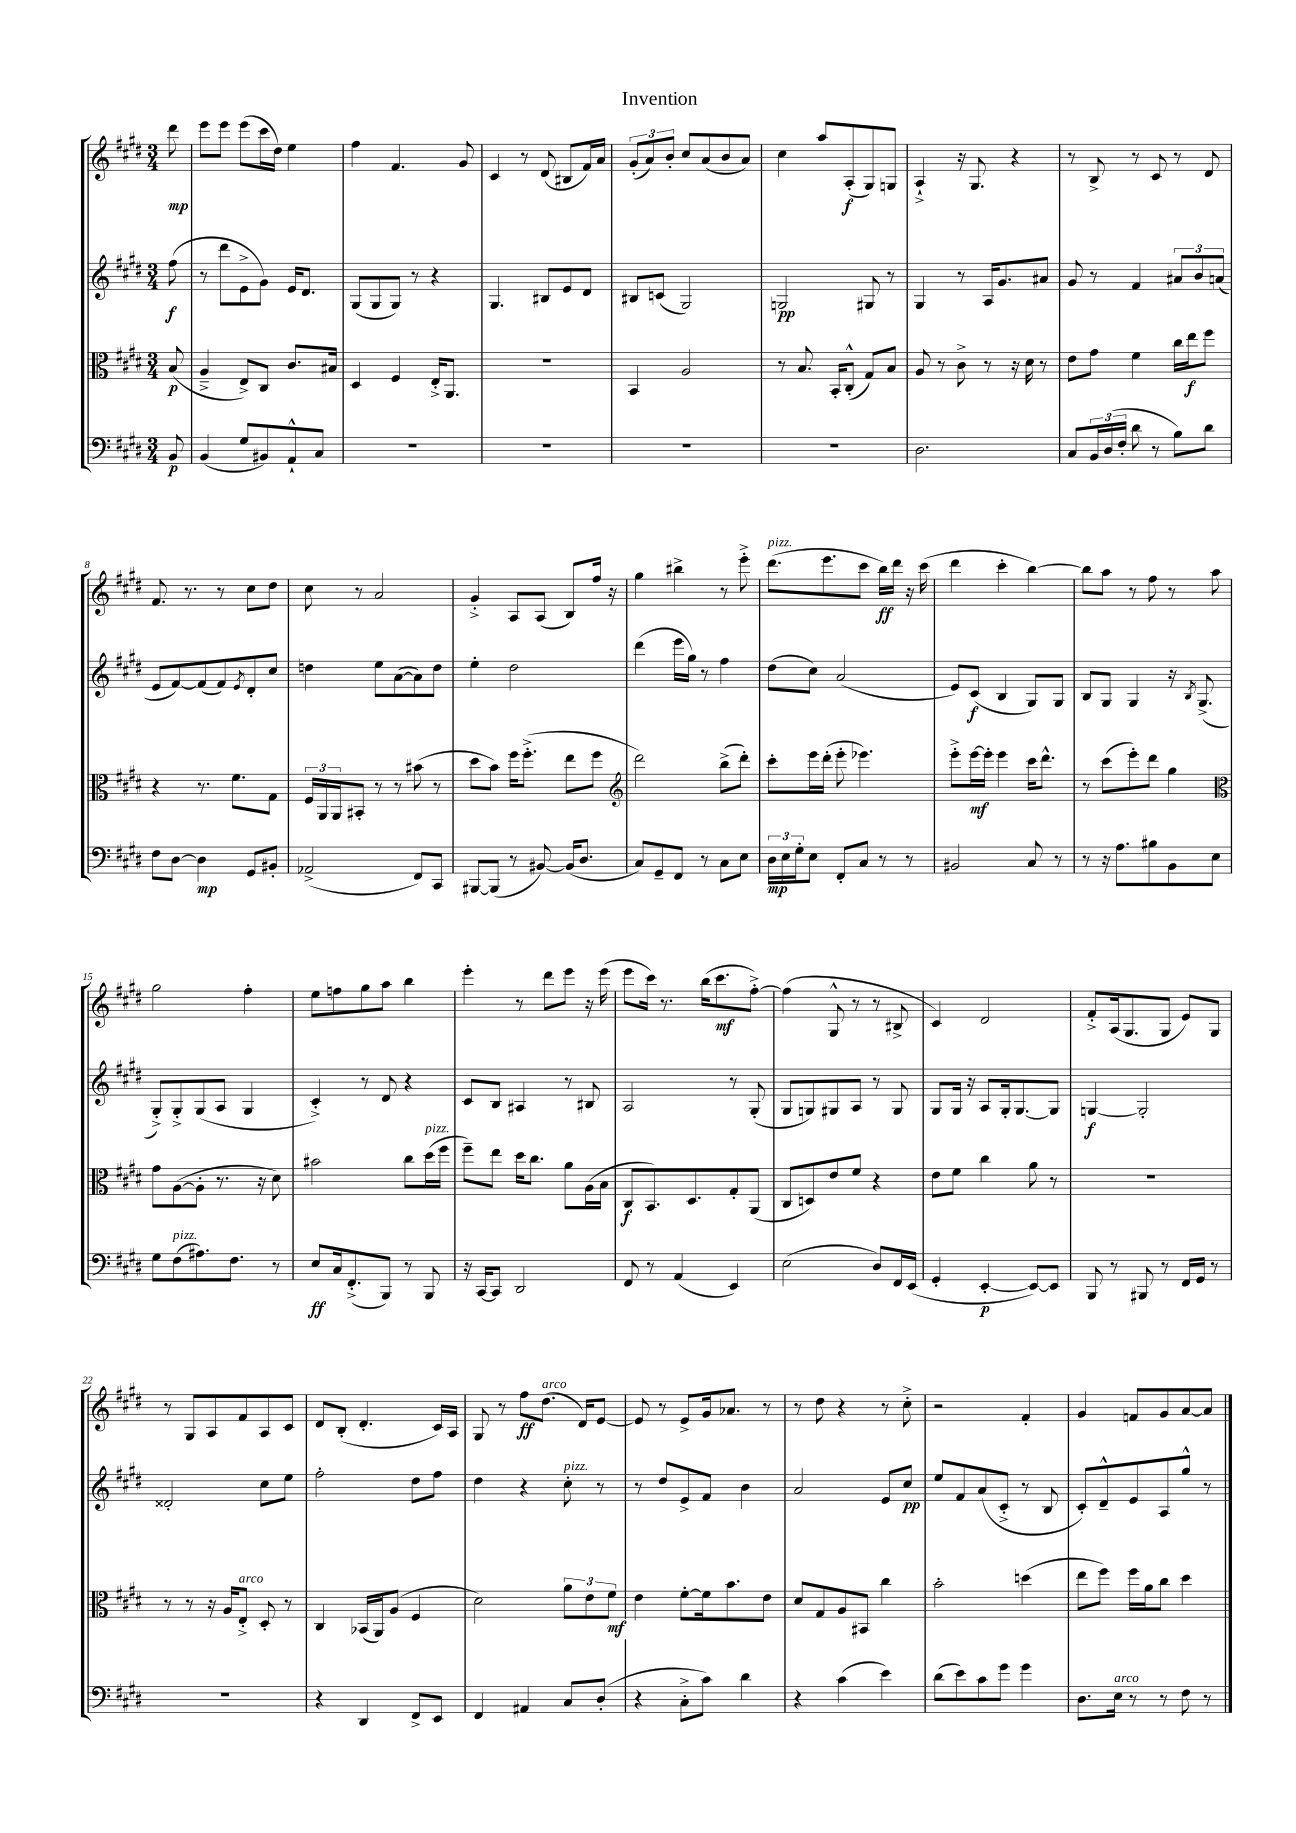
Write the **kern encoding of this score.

**kern	**dynam	**kern	**dynam	**kern	**dynam	**kern	**dynam
*part4	*part4	*part3	*part3	*part2	*part2	*part1	*part1
*staff4	*staff4	*staff3	*staff3	*staff2	*staff2	*staff1	*staff1
*clefF4	*	*clefC3	*	*clefG2	*	*clefG2	*
*k[f#c#g#d#]	*	*k[f#c#g#d#]	*	*k[f#c#g#d#]	*	*k[f#c#g#d#]	*
*M3/4	*	*M3/4	*	*M3/4	*	*M3/4	*
=	=	=	=	=	=	=	=
8BB/	p	(8B/	p	(8ff#\	f	8ddd#\	mp
=1	=1	=1	=1	=1	=1	=1	=1
(4BB/	.	4A~^/	.	8r	.	8eee\L	.
.	.	.	.	8ddd#\L	.	8eee\J	.
8G#/L	.	8E^/L)	.	8e^\	.	(8eee\L	.
8BB#X/)	.	8C#/J	.	8g#\J)	.	16ccc#\L	.
.	.	.	.	.	.	16dd#\JJ)	.
8AA`^^/	.	8.c#/L	.	16e/KL	.	4ee\	.
.	.	.	.	8.d#/J	.	.	.
8C#/J	.	.	.	.	.	.	.
.	.	16B#X/Jk	.	.	.	.	.
=2	=2	=2	=2	=2	=2	=2	=2
2.r	.	4D#/	.	(8G#/L	.	4ff#\	.
.	.	.	.	8G#/	.	.	.
.	.	4F#/	.	8G#/J)	.	4.f#/	.
.	.	.	.	8r	.	.	.
.	.	16E'^/KL	.	4r	.	.	.
.	.	8.AA/J	.	.	.	.	.
.	.	.	.	.	.	8g#/	.
=3	=3	=3	=3	=3	=3	=3	=3
2.r	.	2.r	.	4.G#/	.	4c#/	.
.	.	.	.	.	.	8r	.
.	.	.	.	8B#X/L	.	(8d#/	.
.	.	.	.	8e/	.	8B#X/L	.
.	.	.	.	8d#/J	.	16f#/L)	.
.	.	.	.	.	.	16a/JJ	.
=4	=4	=4	=4	=4	=4	=4	=4
2.r	.	4BB/	.	8B#X/L	.	(12g#'/L	.
.	.	.	.	.	.	12a/)	.
.	.	.	.	(8cn/J	.	.	.
.	.	.	.	.	.	12b'/J	.
.	.	2A/	.	2G#/)	.	8cc#/L	.
.	.	.	.	.	.	(8a/	.
.	.	.	.	.	.	8b/	.
.	.	.	.	.	.	8a/J)	.
=5	=5	=5	=5	=5	=5	=5	=5
2.r	.	8r	.	2Gn/	pp	4cc#\	.
.	.	8.B/	.	.	.	.	.
.	.	.	.	.	.	8aa/L	.
.	.	16BB'/KL	.	.	.	.	.
.	.	(8C#'^^/J	.	.	.	(8A'/	f
.	.	8G#/L)	.	8G#X/	.	8G#/)	.
.	.	8B/J	.	8r	.	8Gn/J	.
=6	=6	=6	=6	=6	=6	=6	=6
2.D#\	.	8A/	.	4G#/	.	4A`^/	.
.	.	8r	.	.	.	.	.
.	.	8c#^\	.	8r	.	16r	.
.	.	.	.	.	.	8.G#/	.
.	.	8r	.	16A/KL	.	.	.
.	.	.	.	8.g#/	.	.	.
.	.	16r	.	.	.	4r	.
.	.	16d#\	.	.	.	.	.
.	.	8r	.	8a#X/J	.	.	.
=7	=7	=7	=7	=7	=7	=7	=7
8C#/L	.	8e\L	.	8g#/	.	8r	.
24BB/L	.	8g#\J	.	8r	.	8B^/	.
(24D#/	.	.	.	.	.	.	.
24F#'/JJ	.	.	.	.	.	.	.
8d#\	.	4f#\	.	4f#/	.	8r	.
8r	.	.	.	.	.	8c#/	.
8B\L)	.	16cc#\LL	.	12a#X/L	.	8r	.
.	.	16ee\J	f	.	.	.	.
.	.	.	.	12b/	.	.	.
8d#\J	.	8ff#\J	.	.	.	8d#/	.
.	.	.	.	(12an/J	.	.	.
!!LO:LB:g=z
=8	=8	=8	=8	=8	=8	=8	=8
8F#\L	.	4r	.	8e/L	.	8.f#/	.
[8D#\J	.	.	.	[8f#/)	.	.	.
.	.	.	.	.	.	8.r	.
4D#\]	mp	8.r	.	(8f#/]	.	.	.
.	.	.	.	8f#/)	.	8r	.
.	.	8.f#\L	.	.	.	.	.
.	.	.	.	8qe/	.	.	.
8GG#/L	.	.	.	8d#'/	.	8cc#\L	.
8BB#X'/J	.	8G#\J	.	8cc#/J	.	8dd#\J	.
=9	=9	=9	=9	=9	=9	=9	=9
(2AA-X^/	.	24F#/LL	.	4ddn\	.	8cc#\	.
.	.	24AA/	.	.	.	.	.
.	.	24AA/J	.	.	.	.	.
.	.	8BB#X'/J	.	.	.	8r	.
.	.	8r	.	8ee\L	.	2a/	.
.	.	8r	.	([8a\	.	.	.
8FF#/L)	.	(8b#X\	.	8a\])	.	.	.
8CC#/J	.	8r	.	8dd\J	.	.	.
=10	=10	=10	=10	=10	=10	=10	=10
[8BBB#X/L	.	8dd#\L	.	4ee'\	.	4g#'^/	.
(8BBB#/J]	.	8b\J)	.	.	.	.	.
8r	.	16ff#\KL	.	2dd#\	.	8A/L	.
.	.	(8.ff#'^\J	.	.	.	.	.
[8BB#X/)	.	.	.	.	.	(8A/J	.
(16BB#/KL]	.	8ee\L	.	.	.	8B/L)	.
8.D#/J	.	.	.	.	.	.	.
.	.	8ff#\J	.	.	.	16ff#/Jk	.
.	.	.	.	.	.	16r	.
=11	=11	=11	=11	=11	=11	=11	=11
*	*	*clefG2	*	*	*	*	*
8C#/L)	.	2ddd#\)	.	(4ddd#\	.	4gg#\	.
8GG#~/	.	.	.	.	.	.	.
8FF#/J	.	.	.	16eee\LL	.	4bb#X^\	.
.	.	.	.	16gg#\JJ)	.	.	.
8r	.	.	.	8r	.	.	.
8C#\L	.	(8bb^\L	.	4ff#\	.	8r	.
8E\J	.	8ddd#'\J)	.	.	.	8eee'^\	.
=12	=12	=12	=12	=12	=12	=12	=12
!	!	!	!	!	!	!LO:TX:a:i:t=pizz.	!
24D#\LL	mp	8ccc#'\L	.	(8dd#\L	.	(8.ddd#\L	.
24E\	.	.	.	.	.	.	.
24G#'\J	.	.	.	.	.	.	.
8E\J	.	16eee\L	.	8cc#\J)	.	.	.
.	.	(16ddd#'\JJ	.	.	.	8.eee\	.
8FF#'/L	.	8eee'\	.	(2a/	.	.	.
8C#/J	.	4.eee-X\)	.	.	.	8ccc#\J	.
8r	.	.	.	.	.	16bb\LL)	ff
.	.	.	.	.	.	16ddd#\JJ	.
8r	.	.	.	.	.	16r	.
.	.	.	.	.	.	(16ccc#\	.
=13	=13	=13	=13	=13	=13	=13	=13
2BB#X/	.	8eee'^\L	.	8e/L)	.	4ddd#\	.
.	.	[16eee\L	mf	(8c#/J	f	.	.
.	.	16eee'\JJ]	.	.	.	.	.
.	.	4eee\	.	4B/	.	4ccc#'\	.
8C#/	.	16ccc#\KL	.	8G#/L)	.	[4bb\)	.
.	.	8.ddd#^^\J	.	.	.	.	.
8r	.	.	.	8G#/J	.	.	.
=14	=14	=14	=14	=14	=14	=14	=14
8r	.	8r	.	8B/L	.	8bb\L]	.
16r	.	(8ccc#\L	.	8G#/J	.	8aa\J	.
8.A\L	.	.	.	.	.	.	.
.	.	8eee'\)	.	4G#/	.	8r	.
8B#X\	.	8ddd#\J	.	.	.	8ff#\	.
8BB\	.	4gg#\	.	16r	.	8r	.
.	.	.	.	8qB/	.	.	.
.	.	.	.	(8.G#^/	.	.	.
8E\J	.	.	.	.	.	8aa\	.
!!LO:LB:g=z
=15	=15	=15	=15	=15	=15	=15	=15
*	*	*clefC3	*	*	*	*	*
8G#\L	.	8g#\L	.	8G#'^/L)	.	2gg#\	.
!LO:TX:a:i:t=pizz.	!	!	!	!	!	!	!
(8F#\	.	([8A\	.	8G#'^/	.	.	.
8.A#X\)	.	8A'\J]	.	(8G#/	.	.	.
.	.	8.r	.	8A/J	.	.	.
8.F#\J	.	.	.	.	.	.	.
.	.	.	.	4G#/	.	4ff#'\	.
.	.	16r	.	.	.	.	.
8r	.	8d#\)	.	.	.	.	.
=16	=16	=16	=16	=16	=16	=16	=16
8E/L	ff	2b#X\	.	4c#'^/)	.	8ee\L	.
16C#/k	.	.	.	.	.	8ffn\	.
(8.FF#'^/	.	.	.	.	.	.	.
.	.	.	.	8r	.	8gg#\	.
8BBB/J)	.	.	.	8d#/	.	8aa\J	.
8r	.	8cc#\L	.	4r	.	4bb\	.
!	!	!LO:TX:a:i:t=pizz.	!	!	!	!	!
8BBB/	.	(16dd#\L	.	.	.	.	.
.	.	16ff#\JJ	.	.	.	.	.
=17	=17	=17	=17	=17	=17	=17	=17
16r	.	8ff#~\L)	.	8c#/L	.	4eee'\	.
[16CC#/KL	.	.	.	.	.	.	.
8CC#/J]	.	8ee\J	.	8B/J	.	.	.
2DD#/	.	16dd#\KL	.	4A#X/	.	8r	.
.	.	8.cc#\J	.	.	.	.	.
.	.	.	.	.	.	8ddd#\L	.
.	.	8a\L	.	8r	.	8eee\J	.
.	.	(16A\L	.	8B#X/	.	16r	.
.	.	16B\JJ	.	.	.	(16eee\	.
=18	=18	=18	=18	=18	=18	=18	=18
8FF#/	.	8C#/L	f	2A/	.	8eee\L	.
8r	.	8.BB/)	.	.	.	16ccc#\Jk)	.
.	.	.	.	.	.	8.r	.
(4AA/	.	.	.	.	.	.	.
.	.	8.D#/	.	.	.	.	.
.	.	.	.	.	.	(16bb\KL	.
.	.	.	.	.	.	8.ccc#\	mf
4EE/)	.	8G#'/	.	8r	.	.	.
.	.	(8AA/J	.	(8G#'/	.	[8ff#'^\J)	.
=19	=19	=19	=19	=19	=19	=19	=19
(2E\	.	8C#/L	.	8G#/L	.	(4ff#\]	.
.	.	8Dn/)	.	8Gn/)	.	.	.
.	.	8e/	.	8G#X/	.	8G#^^/	.
.	.	8f#/J	.	8A/J	.	8r	.
8D#/L)	.	4r	.	8r	.	8r	.
16FF#/L	.	.	.	8G#/	.	8B#X^/	.
(16EE/JJ	.	.	.	.	.	.	.
=20	=20	=20	=20	=20	=20	=20	=20
4GG#'/	.	8e\L	.	8G#/L	.	4c#/)	.
.	.	8f#\J	.	16G#/Jk	.	.	.
.	.	.	.	16r	.	.	.
[4EE'/	p	4cc#\	.	8A/L	.	2d#/	.
.	.	.	.	16G#'/k	.	.	.
.	.	.	.	[8.G#/	.	.	.
8EE/L_)	.	8a\	.	.	.	.	.
8EE/J]	.	8r	.	8G#/J]	.	.	.
=21	=21	=21	=21	=21	=21	=21	=21
8BBB/	.	2.r	.	[4Gn/	f	8f#'^/L	.
8r	.	.	.	.	.	(16A/k	.
.	.	.	.	.	.	8.G#/	.
8BBB#X/	.	.	.	2G'/]	.	.	.
8r	.	.	.	.	.	8G#/J	.
16FF#/LL	.	.	.	.	.	8e/L)	.
16GG#/JJ	.	.	.	.	.	.	.
8r	.	.	.	.	.	8G#/J	.
!!LO:LB:g=z
=22	=22	=22	=22	=22	=22	=22	=22
2.r	.	8r	.	2d##X'/	.	8r	.
.	.	8r	.	.	.	8G#/L	.
.	.	16r	.	.	.	8A/	.
.	.	16A/KL	.	.	.	.	.
!	!	!LO:TX:a:i:t=arco	!	!	!	!	!
.	.	8E'^/J	.	.	.	8f#/	.
.	.	8D#'/	.	8cc#\L	.	8A/	.
.	.	8r	.	8ee\J	.	8c#/J	.
=23	=23	=23	=23	=23	=23	=23	=23
4r	.	4C#/	.	2ff#'\	.	8d#/L	.
.	.	.	.	.	.	(8B'/J	.
4DD#/	.	(16BB-X/LL	.	.	.	4.d#'/	.
.	.	16AA/J)	.	.	.	.	.
.	.	(8A/J	.	.	.	.	.
8FF#^/L	.	4F#/	.	8dd#\L	.	.	.
8EE/J	.	.	.	8ff#\J	.	16c#/LL)	.
.	.	.	.	.	.	16A/JJ	.
=24	=24	=24	=24	=24	=24	=24	=24
4FF#/	.	2d#\)	.	4dd#\	.	8G#/	.
.	.	.	.	.	.	8r	.
4AA#X/	.	.	.	4r	.	8ff#\L	ff
!	!	!	!	!	!	!LO:TX:a:i:t=arco	!
.	.	.	.	.	.	(8.dd#\J	.
!	!	!	!	!LO:TX:a:i:t=pizz.	!	!	!
8C#/L	.	12a\L	.	8cc#'\	.	.	.
.	.	.	.	.	.	16d#/KL)	.
.	.	12e\	.	.	.	.	.
(8D#'/J	.	.	.	8r	.	[8e/J	.
.	.	12f#\J	mf	.	.	.	.
=25	=25	=25	=25	=25	=25	=25	=25
4r	.	4e\	.	8r	.	8e/]	.
.	.	.	.	8dd#/L	.	8r	.
8C#'^\L	.	[8f#'\L	.	8e^/	.	8e^/L	.
8c#\J)	.	16f#\k]	.	8f#/J	.	16g#/k	.
.	.	8.b\	.	.	.	8.a-X/J	.
4d#\	.	.	.	4b\	.	.	.
.	.	8e\J	.	.	.	8r	.
=26	=26	=26	=26	=26	=26	=26	=26
4r	.	8d#/L	.	2a/	.	8r	.
.	.	8G#/	.	.	.	8dd#\	.
(4c#\	.	8A/	.	.	.	4r	.
.	.	8BB#X/J	.	.	.	.	.
4e\)	.	4cc#\	.	8e/L	.	8r	.
.	.	.	.	8cc#/J	pp	8cc#'^\	.
=27	=27	=27	=27	=27	=27	=27	=27
(8d#\L	.	2b'\	.	8ee/L	.	2r	.
8e\)	.	.	.	8f#/	.	.	.
8c#\	.	.	.	(8a/	.	.	.
8g#\J	.	.	.	8c#'^/J	.	.	.
4g#\	.	(4ddn\	.	8r	.	4f#'/	.
.	.	.	.	8B/	.	.	.
=28	=28	=28	=28	=28	=28	=28	=28
8.D#\L	.	8ee\L	.	8c#'/L)	.	4g#/	.
.	.	8ff#\J)	.	8d#~^^/	.	.	.
!LO:TX:a:i:t=arco	!	!	!	!	!	!	!
16E\Jk	.	.	.	.	.	.	.
8r	.	16ff#\LL	.	8e/	.	8fn/L	.
.	.	16a\J	.	.	.	.	.
8r	.	8cc#\J	.	8A/	.	8g#/	.
8F#\	.	4dd#\	.	8gg#^^/J	.	[8a/	.
8r	.	.	.	8r	.	8a/J]	.
==	==	==	==	==	==	==	==
*-	*-	*-	*-	*-	*-	*-	*-
